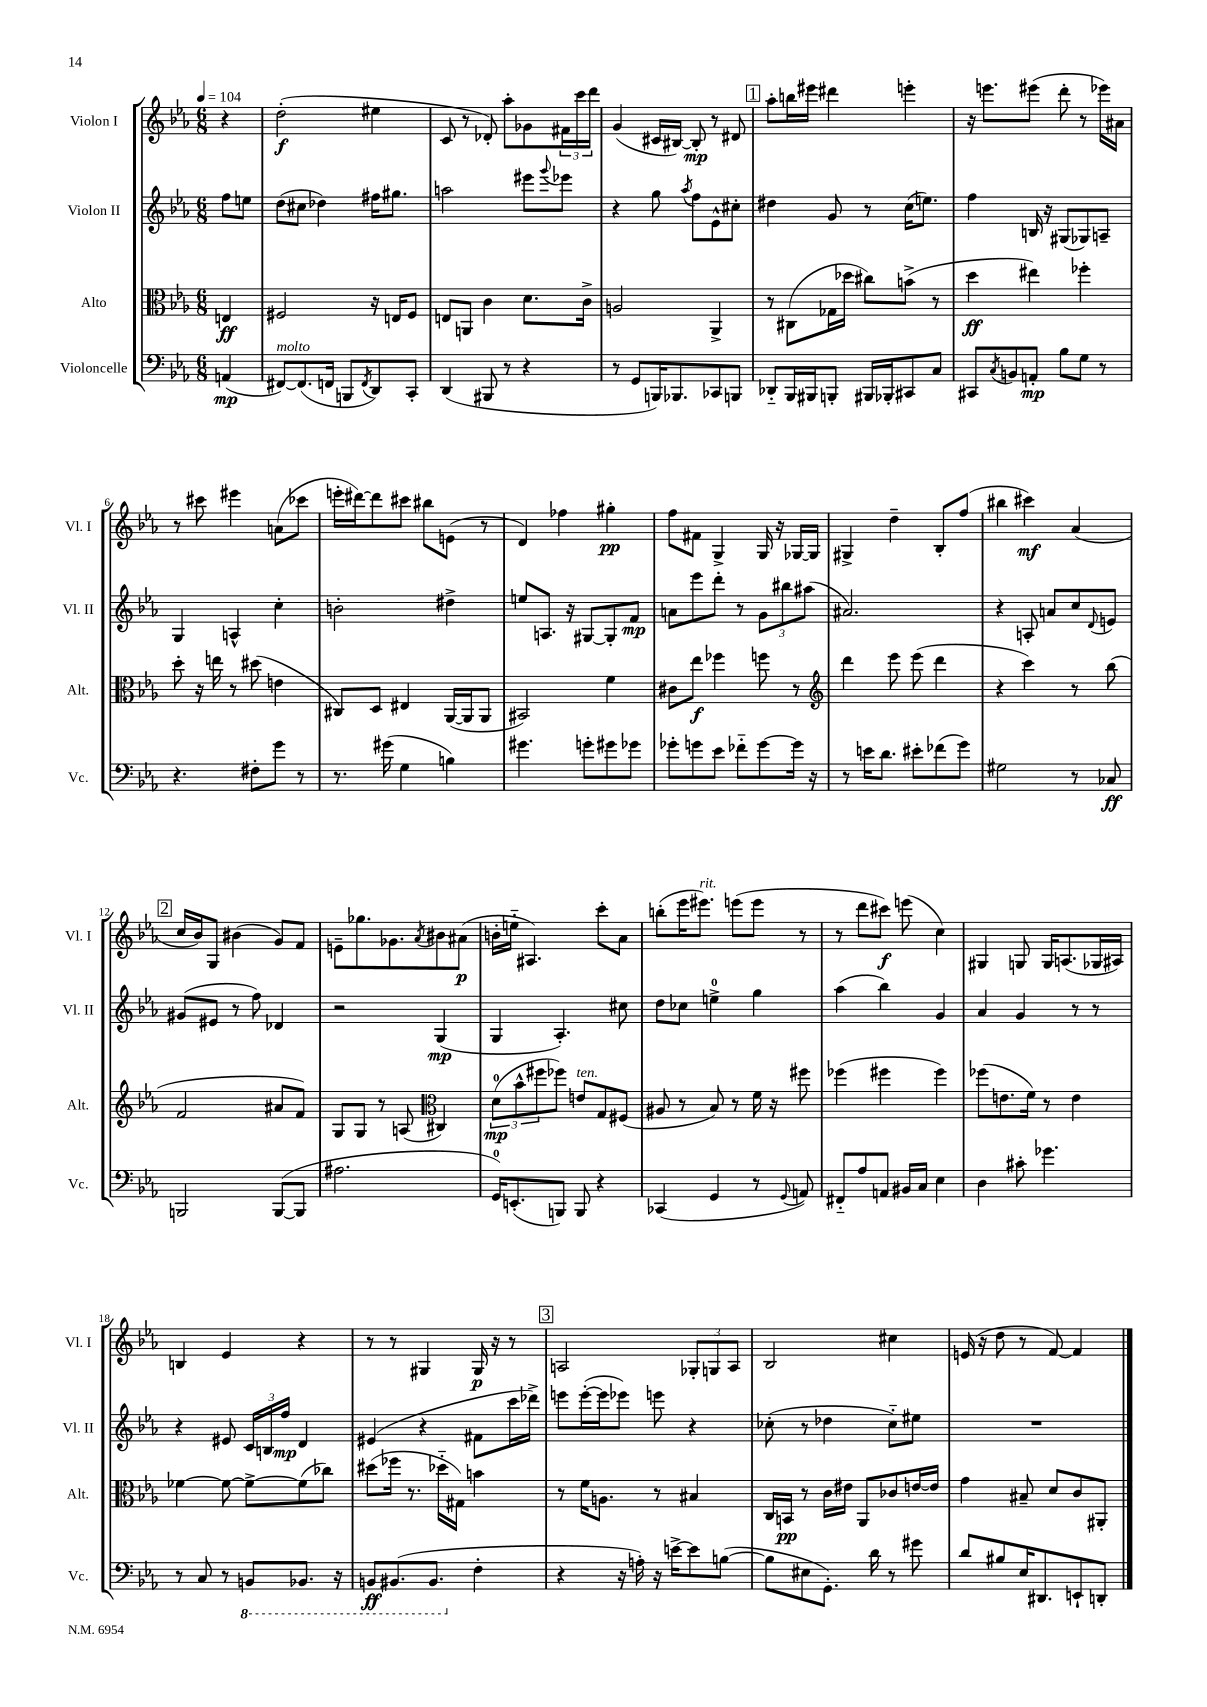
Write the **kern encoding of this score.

**kern	**kern	**kern	**kern
*staff4	*staff3	*staff2	*staff1
*clefF4	*clefC3	*clefG2	*clefG2
*k[b-e-a-]	*k[b-e-a-]	*k[b-e-a-]	*k[b-e-a-]
*M6/8	*M6/8	*M6/8	*M6/8
*MM104	*MM104	*MM104	*MM104
(4AA	4E	8ff	4r
.	.	8ee	.
=	=	=	=
[8FF#)	2F#	(8dd	(2dd'
(8.FF#]	.	8cc#	.
.	.	4dd-)	.
16FF	.	.	.
8BBB	.	.	.
8qFF	.	.	.
8DD)	16r	16ff#	4ee#
.	16E	8.gg#	.
8CC'	8F#	.	.
=	=	=	=
(4DD	8E	2aa	8c
.	8AA	.	8r
8BBB#	4c	.	8d-')
8r	.	.	8aa-'
4r	8.d	8eee#	8g-
.	.	8qqggg	.
.	.	8eee-	24f#
.	.	.	24ccc
.	16c^	.	.
.	.	.	24ddd
=	=	=	=
8r	2A	4r	(4g
8GG	.	.	.
16BBB)	.	8gg	16c#
8.BBB-	.	.	[16B#)
.	.	8qaa-	.
.	.	8ff	8B#']
8CC-	4AA-^	8e-^^	8r
8BBB	.	8cc#'	8d#
=	=	=	=
8DD-'~	8r	4dd#	8aa-'
16BBB-	(8C#	.	16bb
16BBB#	.	.	16eee#
8BBB'	16G-	8g	4ddd#
.	16dd-	.	.
16BBB#	8cc#)	8r	.
16BBB-'	.	.	.
8CC#	(8b^	(16cc	4eee'
.	.	8.ee)	.
8C	8r	.	.
=	=	=	=
8CC#	4dd	4ff	16r
.	.	.	8.eee
8qC	.	.	.
8BB	.	.	.
8AA'	4ee#)	16B	(8eee#
.	.	16r	.
8B-	.	(8G#	8ddd'
8G	4ff-'	8G-)	8r
8r	.	8A~	16eee-)
.	.	.	16a#
=	=	=	=
4.r	8dd'	4G	8r
.	16r	.	8ccc#
.	16ee	.	.
.	8r	4A^^	4eee#
8F#'	(8dd#	.	.
8g	4e	4cc'	(8a
8r	.	.	8ccc-
=	=	=	=
8.r	8C#)	2b'	16eee'
.	.	.	[16ddd#)
.	8D	.	8ddd#]
(16g#	.	.	.
4G	4E#	.	8ccc#
.	.	.	8bb#
4B)	([16AA-	4dd#^	(8e
.	16AA-]	.	.
.	8AA-	.	8r
=	=	=	=
4.g#	2BB#)	8ee	4d)
.	.	8.A	.
.	.	.	4ff-
.	.	16r	.
8g'	.	[8G#	.
8g#	4f	8G#']	4gg#'
8g-	.	8f	.
=	=	=	=
8g-'	8c#	8a	8ff
8g	8ee-	8eee-	8f#
8e-	4ff-	8ddd'	4G^
8f-'~	.	8r	.
[8g	8ff	12g	16G
.	.	.	16r
.	.	12bb#	.
16g]	8r	.	[16G-
.	.	(12aa#	.
16r	.	.	16G-]
=	=	=	=
*	*clefG2	*	*
8r	4ddd	2.a#)	4G#^
16e	.	.	.
8.d	.	.	.
.	8eee-	.	4dd~
8e#'	(8eee-	.	.
(8f-	4ddd	.	8B-'
8g)	.	.	(8ff
=	=	=	=
2G#	4r	4r	4bb#
.	4ccc)	8A'	4ccc#)
.	.	8a	.
8r	8r	8cc	(4a-
.	.	8qqd	.
8C-	(8bb-	8e	.
=	=	=	=
2BBB	2f	(8g#	16cc
.	.	.	16b-)
.	.	8e#	8G
.	.	8r	(4b#
.	.	8ff)	.
([8BBB	8a#	4d-	8g)
8BBB]	8f)	.	8f
=	=	=	=
2.A#	8G	2r	8e~
.	8G	.	8.gg-
.	8r	.	.
.	.	.	8.g-
.	(8A	.	.
*	*clefC3	*	*
.	.	.	8qa-
.	4C#)	(4G	8b#
.	.	.	(8a#
=	=	=	=
16GG)	(12d	4G	16b'
(8.EE'	.	.	16ee'~
.	12b-^^	.	.
.	.	.	4.A#)
.	12ff#	.	.
8BBB)	8ff-)	4.A-')	.
8BBB	8e	.	.
4r	8G	.	8ccc'
.	(8F#	8cc#	8a-
=	=	=	=
(4CC-	8A#	8dd	(8bb'
.	8r	8cc-	16eee-
.	.	.	8.eee#)
4GG	8B-)	4ee^	.
.	8r	.	(8eee
8r	16f	4gg	8eee
.	16r	.	.
8qqGG	.	.	.
8AA)	8ff#	.	8r
=	=	=	=
8FF#'~	(4ff-	(4aa-	8r
8A-	.	.	8ddd
8AA	4ff#	4bb-)	8ccc#)
16BB#	.	.	(8eee
16C	.	.	.
4E-	4ff#)	4g	4cc)
=	=	=	=
4D	(8ff-	4a-	4G#
.	8.e	.	.
8c#'	.	4g	8G
.	16f)	.	.
4.g-	8r	.	16G
.	.	.	(8.A
.	4e	8r	.
.	.	8r	16G-
.	.	.	16A#)
=	=	=	=
8r	[4f-	4r	4B
8C	.	.	.
8r	8f-_	8e#	4e-
8BBB	8f-^_	24c	.
.	.	24B	.
.	.	24ff	.
8.BBB-	(8f-]	4d	4r
.	8cc-)	.	.
16r	.	.	.
=	=	=	=
8BBB	(8dd#	(4e#	8r
(8.BBB#	16ff-	.	8r
.	8.r	.	.
.	.	4r	4G#
8.BBB#	.	.	.
.	16dd-'~	.	.
.	16G#)	.	.
4F'	4b	8f#	16G#
.	.	.	16r
.	.	16ccc	8r
.	.	16ddd-^)	.
=	=	=	=
4r	8r	8eee	2A
.	16f	([16eee'	.
.	8.A	16eee]	.
16r	.	8eee-)	.
16A')	.	.	.
16r	8r	8eee	.
[16e^	.	.	.
8e]	4B#	4r	12G-'
.	.	.	12G
([8B	.	.	.
.	.	.	12A
=	=	=	=
8B]	16C	(8cc-'	2B-
.	16BB	.	.
8E#	8r	8r	.
8.GG')	16c	4dd-	.
.	16e#	.	.
.	8AA-	.	.
16d	.	.	.
8r	8c-	8cc-'~)	4cc#
8g#	[16e	8ee#	.
.	16e]	.	.
=	=	=	=
8d	4g	2.r	(16e
.	.	.	16r
8B#	.	.	8dd
16E-	8B#~	.	8r
8.DD#	.	.	.
.	8d	.	[8f)
8EE`	8c	.	4f]
8DD'	8AA#'	.	.
==	==	==	==
*-	*-	*-	*-
